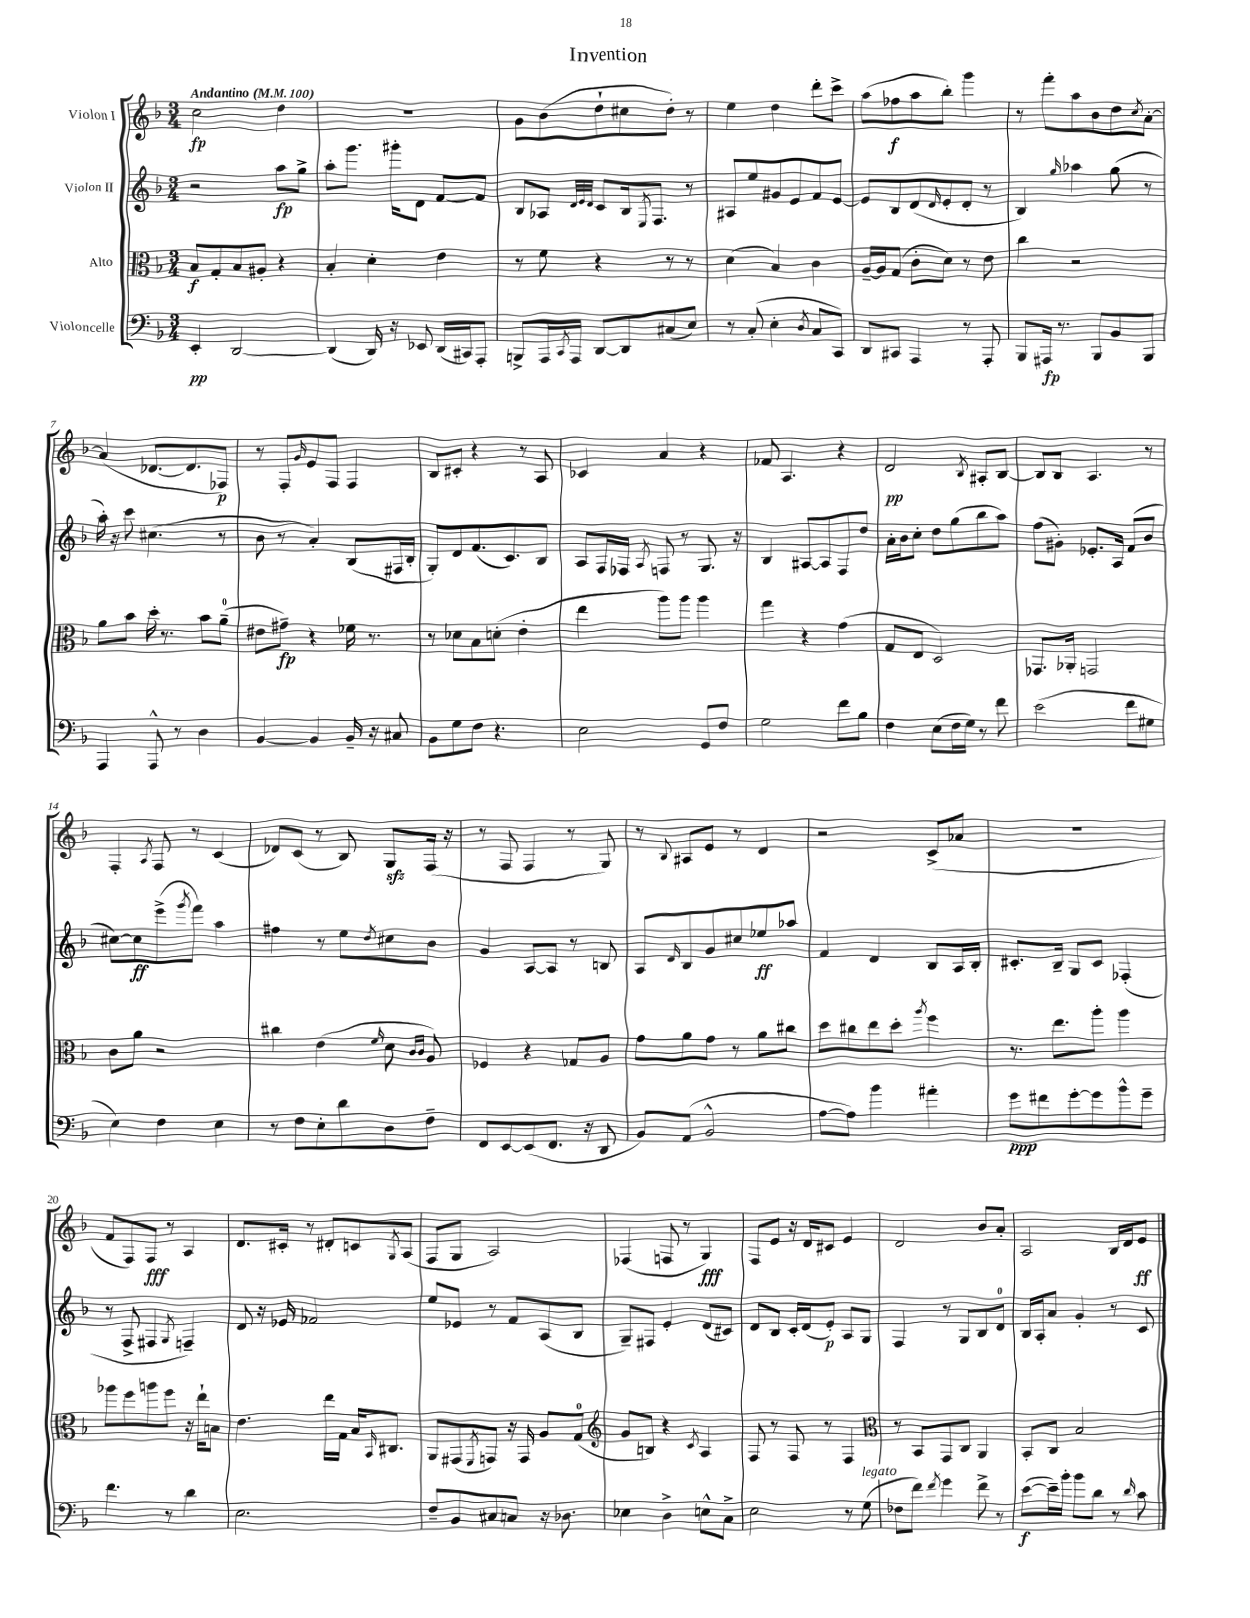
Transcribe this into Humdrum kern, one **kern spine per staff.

**kern	**dynam	**kern	**dynam	**kern	**dynam	**kern	**dynam
*part4	*part4	*part3	*part3	*part2	*part2	*part1	*part1
*staff4	*staff4	*staff3	*staff3	*staff2	*staff2	*staff1	*staff1
*I"Violoncelle	*	*I"Alto	*	*I"Violon II	*	*I"Violon I	*
*clefF4	*	*clefC3	*	*clefG2	*	*clefG2	*
*k[b-]	*	*k[b-]	*	*k[b-]	*	*k[b-]	*
*M3/4	*	*M3/4	*	*M3/4	*	*M3/4	*
*MM100	*	*MM100	*	*MM100	*	*MM100	*
=1	=1	=1	=1	=1	=1	=1	=1
!	!	!	!	!	!	!LO:TX:a:B:t=Andantino	!
4EE'/	pp	8B-/L	f	2r	.	2cc\	fp
.	.	8G'/	.	.	.	.	.
[2DD/	.	8B-/	.	.	.	.	.
.	.	8A#X'/J	.	.	.	.	.
.	.	4r	.	8aa\L	fp	4dd\	.
.	.	.	.	8gg^\J	.	.	.
=2	=2	=2	=2	=2	=2	=2	=2
(4DD/]	.	4B-'/	.	8aa'\L	.	2.r	.
.	.	.	.	8.ggg\J	.	.	.
16DD/)	.	4d'\	.	.	.	.	.
16r	.	.	.	16ggg#X'\KL	.	.	.
8EE-X/	.	.	.	8d\J	.	.	.
(16DD/LL	.	4e\	.	[8f/L	.	.	.
16CC#X/J)	.	.	.	.	.	.	.
8AAA'/J	.	.	.	8f/J]	.	.	.
=3	=3	=3	=3	=3	=3	=3	=3
8BBBn^/L	.	8r	.	8B-/L	.	8g\L	.
16AAA/L	.	8f\	.	8A-X/J	.	(8b-\	.
8qCC/	.	.	.	.	.	.	.
16AAA/JJ	.	.	.	.	.	.	.
.	.	.	.	32qqd/LLL	.	.	.
.	.	.	.	32qqe/	.	.	.
.	.	.	.	32qqd/JJJ	.	.	.
[8DD/L	.	4r	.	8c/L	.	8dd`\	.
8DD/]	.	.	.	16B-/k	.	8cc#X\	.
.	.	.	.	8qE/	.	.	.
.	.	.	.	8.F/J	.	.	.
(8C#X/	.	8r	.	.	.	8dd'\J)	.
8E/J)	.	8r	.	8r	.	8r	.
=4	=4	=4	=4	=4	=4	=4	=4
8r	.	(4d\	.	8A#X/L	.	4ee\	.
(8C'/	.	.	.	8ee/	.	.	.
4E'\	.	4B-/)	.	8g#X/	.	4dd\	.
.	.	.	.	8e/	.	.	.
8qD/	.	.	.	.	.	.	.
8C/L	.	4c\	.	8f/	.	8ddd'\L	.
8CC/J)	.	.	.	[8e/J	.	8ccc^\J	.
=5	=5	=5	=5	=5	=5	=5	=5
8DD/L	.	[16A~/LL	.	8e/L]	.	(8aa\L	.
.	.	16A/J]	.	.	.	.	.
8CC#X/J	.	(8G/J	.	8B-/	.	8ff-X\	f
4AAA/	.	8c'\L	.	(8d/	.	8aa\	.
.	.	.	.	16qqd/	.	.	.
.	.	8d\J)	.	8e'/	.	8bb-'\J)	.
8r	.	8r	.	8d'/J	.	4ggg\	.
8AAA'/	.	8e\	.	8r	.	.	.
=6	=6	=6	=6	=6	=6	=6	=6
8BBB-/L	.	4cc\	.	4B-/)	.	8r	.
16AAA#X/Jk	fp	.	.	.	.	8fff'\L	.
8.r	.	.	.	.	.	.	.
.	.	.	.	16qqgg/	.	.	.
.	.	2r	.	4aa-X\	.	8aa\	.
8BBB-/L	.	.	.	.	.	8b-\	.
8BB-/	.	.	.	(8gg\	.	8dd\	.
.	.	.	.	.	.	8qcc/	.
8BBB-/J	.	.	.	8r	.	[8a'\J	.
!!LO:LB:g=z
=7	=7	=7	=7	=7	=7	=7	=7
4AAA/	.	8a\L	.	16aa'\)	.	(4a/]	.
.	.	.	.	16r	.	.	.
.	.	8b-\J	.	8ccc\	.	.	.
8AAA^^/	.	16dd'\	.	(4.cc#X\	.	[8.d-X/L	.
.	.	8.r	.	.	.	.	.
8r	.	.	.	.	.	.	.
.	.	.	.	.	.	8.d-/]	.
4D\	.	8b-\L	.	.	.	.	.
.	.	(8a~\J	.	8r	.	8F-X/J)	p
=8	=8	=8	=8	=8	=8	=8	=8
[4BB-/	.	8e#X\L	.	8b-\	.	8r	.
.	.	8g#X~\J)	fp	8r	.	8F'/L	.
.	.	.	.	.	.	16qqg/	.
4BB-/]	.	4r	.	4a'/)	.	8e/	.
.	.	.	.	.	.	8F/J	.
16BB-~/	.	16f-X\	.	(8B-/L	.	4F/	.
16r	.	8.r	.	.	.	.	.
8C#X/	.	.	.	16F#X/L	.	.	.
.	.	.	.	16B-'/JJ	.	.	.
=9	=9	=9	=9	=9	=9	=9	=9
8BB-\L	.	8r	.	8G'/L)	.	8B-/L	.
8G\	.	8d-X\L	.	8d/	.	8c#X'/J	.
8F\J	.	8B-\	.	(8.f/	.	4r	.
4.r	.	(8dn'\J	.	.	.	.	.
.	.	.	.	8.c/)	.	.	.
.	.	4e'\	.	.	.	8r	.
.	.	.	.	8B-/J	.	8A/	.
=10	=10	=10	=10	=10	=10	=10	=10
2E\	.	4ee\	.	8A/L	.	4c-X/	.
.	.	.	.	16F/L	.	.	.
.	.	.	.	16F-X/JJ	.	.	.
.	.	.	.	8qA/	.	.	.
.	.	8aa\L)	.	8Fn/	.	4a/	.
.	.	8aa\J	.	8r	.	.	.
8GG/L	.	4aa\	.	8.G/	.	4r	.
8F/J	.	.	.	.	.	.	.
.	.	.	.	16r	.	.	.
=11	=11	=11	=11	=11	=11	=11	=11
2G\	.	4gg\	.	4B-/	.	8f-X/	.
.	.	.	.	.	.	4.A/	.
.	.	4r	.	[8A#X/L	.	.	.
.	.	.	.	8A#/]	.	.	.
8f\L	.	(4g\	.	8F/	.	4r	.
8B-\J	.	.	.	8dd/J	.	.	.
=12	=12	=12	=12	=12	=12	=12	=12
4F\	.	8G/L	.	16a'\LL	.	2d/	pp
.	.	.	.	16b-\J	.	.	.
.	.	8E/J	.	8cc'\J	.	.	.
(8E\L	.	2D/)	.	8dd\L	.	.	.
16F\L	.	.	.	(8gg\	.	.	.
16G\JJ)	.	.	.	.	.	.	.
.	.	.	.	.	.	8qB-/	.
8r	.	.	.	8bb-\	.	8A#X'/L	.
8f\	.	.	.	8aa\J)	.	[8B-/J	.
=13	=13	=13	=13	=13	=13	=13	=13
(2e\	.	8.GG-X/L	.	(8ff\L	.	8B-/L]	.
.	.	.	.	8g#X'\J)	.	8B-/J	.
.	.	16AA-X'/Jk	.	.	.	.	.
.	.	2GGn/	.	8.e-X'/L	.	4.A/	.
.	.	.	.	16A/Jk	.	.	.
8f\L	.	.	.	(8f/L	.	.	.
8G#X\J	.	.	.	8b-/J	.	8r	.
!!LO:LB:g=z
=14	=14	=14	=14	=14	=14	=14	=14
4E\)	.	8c\L	.	[8cc#X\L)	.	4F'/	.
.	.	8a\J	.	8cc#\]	ff	.	.
.	.	.	.	.	.	8qA/	.
4F\	.	2r	.	(8eee^\	.	8F/	.
.	.	.	.	8qggg/	.	.	.
.	.	.	.	8fff\J)	.	8r	.
4E\	.	.	.	4aa\	.	(4c/	.
=15	=15	=15	=15	=15	=15	=15	=15
8r	.	4cc#X\	.	4ff#X\	.	8d-X/L)	.
8F\L	.	.	.	.	.	(8c/J	.
8E'\	.	(4e\	.	8r	.	8r	.
8d\	.	.	.	8ee\L	.	8B-/)	.
.	.	16qqf/	.	8qdd/	.	.	.
8D\	.	8d\	.	8cc#X\	.	8Gzz/L	.
.	.	16qqc/LL	.	.	.	.	.
.	.	16qqc/JJ	.	.	.	.	.
8F~\J	.	8A/)	.	8b-\J	.	(16F/Jk	.
.	.	.	.	.	.	16r	.
=16	=16	=16	=16	=16	=16	=16	=16
8FF/L	.	4F-X/	.	4g/	.	8r	.
[8EE/	.	.	.	.	.	8F/	.
(8EE/]	.	4r	.	[8A/L	.	4F/	.
8.FF/J	.	.	.	8A/J]	.	.	.
.	.	8G-X/L	.	8r	.	8r	.
16r	.	.	.	.	.	.	.
8DD/	.	8A/J	.	8Bn/	.	8G/)	.
=17	=17	=17	=17	=17	=17	=17	=17
8BB-/L)	.	8g\L	.	8A/L	.	8r	.
.	.	.	.	16qqd/	.	8qqB-/	.
(8AA/J	.	8a\	.	8B-/	.	8A#X/L	.
2BB-^^/	.	8g\J	.	8g/	.	8e/J	.
.	.	8r	.	8cc#X/	.	8r	.
.	.	8a\L	.	8ee-X/	ff	4d/	.
.	.	8cc#X\J	.	8aa-X/J	.	.	.
=18	=18	=18	=18	=18	=18	=18	=18
[8A\L	.	8dd\L	.	4f/	.	2r	.
8A\J])	.	8cc#X\	.	.	.	.	.
4b-\	.	8ee\	.	4d/	.	.	.
.	.	8dd'\J	.	.	.	.	.
.	.	8qaa/	.	.	.	.	.
4a#X'\	.	4ff\	.	8B-/L	.	(8c^/L	.
.	.	.	.	16A/L	.	8a-X/J	.
.	.	.	.	16B-'/JJ	.	.	.
=19	=19	=19	=19	=19	=19	=19	=19
8g\L	ppp	8.r	.	8.c#X'/L	.	2.r	.
8f#X\	.	.	.	.	.	.	.
.	.	8.ee\L	.	16B-~/Jk	.	.	.
[8g'\	.	.	.	8G/L	.	.	.
8g\]	.	8aa'\J	.	8c#/J	.	.	.
8b-^^\	.	4aa\	.	(4F-X'/	.	.	.
8g~\J	.	.	.	.	.	.	.
!!LO:LB:g=z
=20	=20	=20	=20	=20	=20	=20	=20
4.f\	.	8aa-X\L	.	8r	.	8f/L	.
.	.	8ff\	.	8F^/	.	8F/)	.
.	.	8aan\	.	4F#X/	.	8F/J	fff
8r	.	8ff\J	.	.	.	8r	.
.	.	.	.	8qG/	.	.	.
4d\	.	16r	.	4Fn~/)	.	4A/	.
.	.	16ee`\KL	.	.	.	.	.
.	.	8Bn\J	.	.	.	.	.
=21	=21	=21	=21	=21	=21	=21	=21
2.E\	.	4.e\	.	8d/	.	8.d/L	.
.	.	.	.	16r	.	.	.
.	.	.	.	16e-X/	.	16c#X'/Jk	.
.	.	.	.	2f-X/	.	8r	.
.	.	16ee\LL	.	.	.	8d#X'/L	.
.	.	16G\JJ	.	.	.	.	.
.	.	16B-/KL	.	.	.	8cn/	.
.	.	16qqBB-/	.	.	.	.	.
.	.	8.C#X/J	.	.	.	.	.
.	.	.	.	.	.	8qG/	.
.	.	.	.	.	.	(8A/J	.
=22	=22	=22	=22	=22	=22	=22	=22
8F~/L	.	8AA/L	.	8ee/L	.	8F/L	.
8BB-/	.	(8GG#X/	.	8e-X/J	.	8G/J	.
.	.	8qFF/	.	.	.	.	.
8C#X/	.	8GGn/J)	.	8r	.	2A/)	.
8Cn/J	.	16r	.	8f/L	.	.	.
.	.	16GG/	.	.	.	.	.
16r	.	8A/L	.	(8A/	.	.	.
8.D-X\	.	.	.	.	.	.	.
.	.	(8G/J	.	8B-/J	.	.	.
=23	=23	=23	=23	=23	=23	=23	=23
*	*	*clefG2	*	*	*	*	*
4E-X\	.	8g/L	.	8G~/L)	.	(4F-X/	.
.	.	8Bn/J)	.	8F#X/J	.	.	.
4D^\	.	4r	.	4e'/	.	8Fn/	.
.	.	.	.	.	.	8r	.
.	.	8qc/	.	.	.	.	.
8En^^\L	.	4A/	.	(8d/L	.	4G/)	fff
8C^\J	.	.	.	8c#X/J)	.	.	.
=24	=24	=24	=24	=24	=24	=24	=24
2E\	.	8F/	.	8d/L	.	8F/L	.
.	.	8r	.	8B-/J	.	8e/J	.
.	.	8F/	.	16c'/LL	.	16r	.
.	.	.	.	(16d/J	.	16d/KL	.
.	.	8r	.	8e'/J)	p	8c#X/J	.
8r	.	4F/	.	8A/L	.	4e/	.
!LO:TX:a:i:t=legato	!	!	!	!	!	!	!
(8G\	.	.	.	8G/J	.	.	.
=25	=25	=25	=25	=25	=25	=25	=25
*	*	*clefC3	*	*	*	*	*
8F-X\L	.	8r	.	4F/	.	2d/	.
8f\J)	.	8BB-/L	.	.	.	.	.
8qf/	.	.	.	.	.	.	.
4g\	.	8GG/	.	8r	.	.	.
.	.	8C/J	.	8G/L	.	.	.
8f^\	.	4AA/	.	8B-/	.	8b-/L	.
8r	.	.	.	8d/J	.	8a'/J	.
=26	=26	=26	=26	=26	=26	=26	=26
([8e\L	f	8BB-'/L	.	16B-/LL	.	2A/	.
.	.	.	.	16A'/J	.	.	.
16e~\L])	.	8C/J	.	8a/J	.	.	.
16b-'\JJ	.	.	.	.	.	.	.
8b-\L	.	2B-/	.	4g'/	.	.	.
8d\J	.	.	.	.	.	.	.
8r	.	.	.	8r	.	16B-/LL	.
.	.	.	.	.	.	16d/J	.
16qqd/	.	.	.	.	.	.	.
8c\	.	.	.	8c/	.	8e/J	ff
==	==	==	==	==	==	==	==
*-	*-	*-	*-	*-	*-	*-	*-
